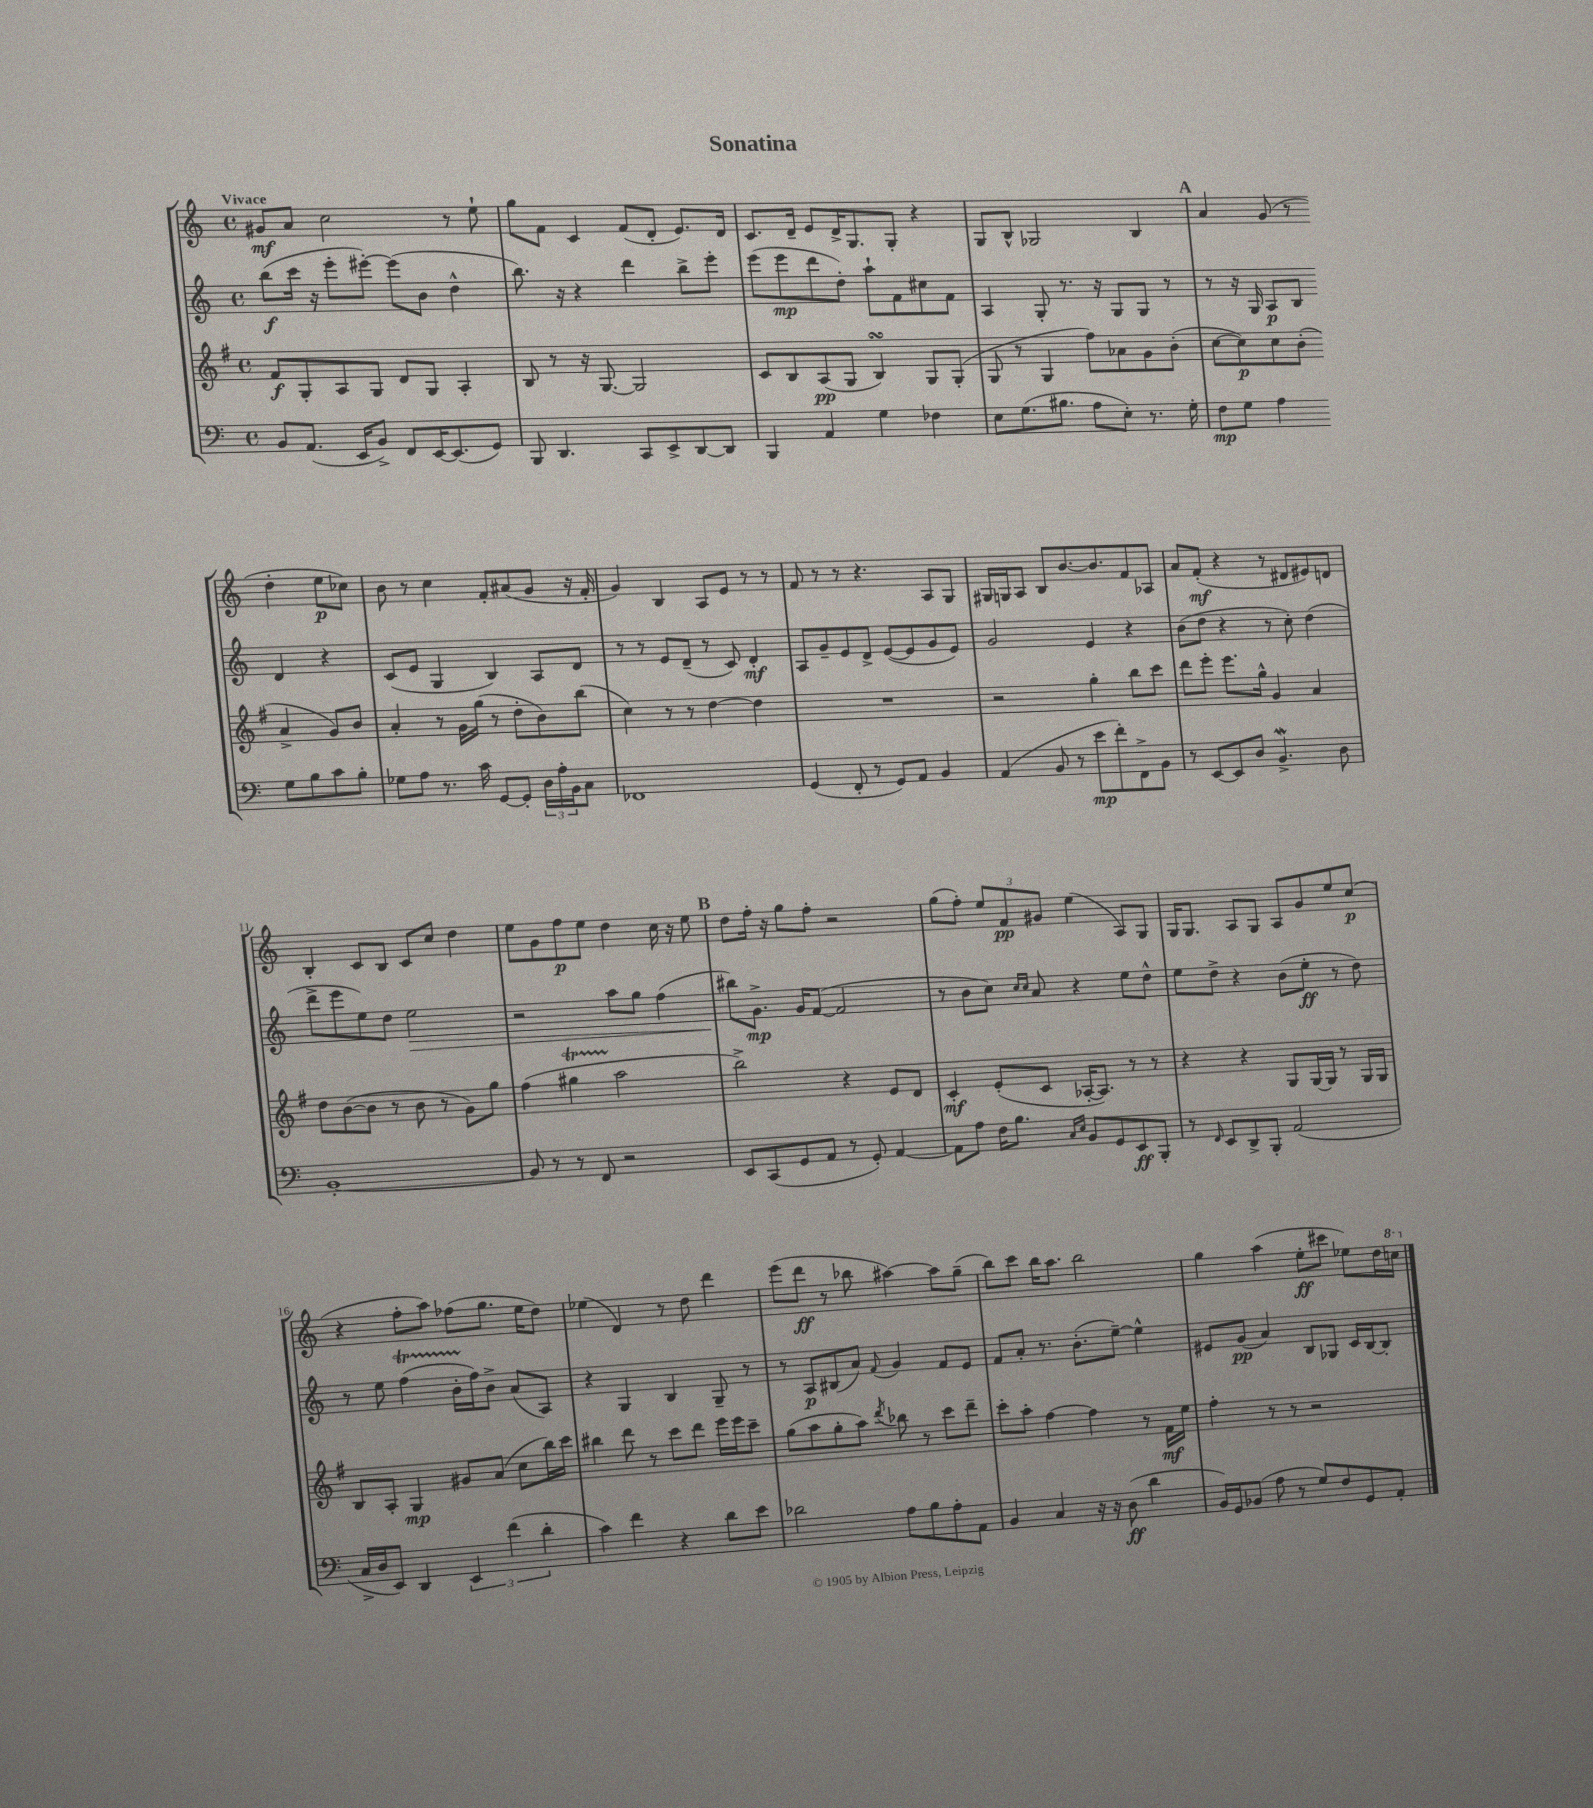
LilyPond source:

\header { title = "Sonatina" }
<<
\new StaffGroup <<
\new Staff = "s0" {
    \clef treble \key c \major \defaultTimeSignature \time 4/4 \tempo "Vivace"
    gis'8\mf a'8 c''2 r8 e''8-! |
    g''8 f'8 c'4 f'8( d'8-. e'8.) d'16 |
    c'8. d'16-- e'8 d'16-> g8. g8-. r4 |
    g8 b8-^ ges2 b4 |
    \mark \markup { \bold "A" } a'4 g'8( r8 d''4-. e''8\p ces''8) |
    b'8 r8 c''4 f'8-. ais'8( g'8 r16 f'16-. |
    g'4) b4 a8 e'8 r8 r8 |
    f'8 r8 r8 r4. a8 g8 |
    gis16 g16 a8 b8 b'8.~ b'8. f'8 aes8 |
    a'8 f'8-.\mf( r4 r8 dis'8 eis'8) d'8 |
    b4-. c'8 b8 c'8 c''8 d''4 |
    e''8 g'8 f''8\p e''8 d''4 c''16 r16 e''8 |
    \mark \markup { \bold "B" } d''8 f''16-. r16 g''8 f''8-. r2 |
    g''8( f''8-.) \tuplet 3/2 { e''8 f'8\pp gis'8 } e''4( a8) g8 |
    g16 g8. a8 g8 a8 g'8 e''8 c''8\p( |
    r4 f''8-. a''8) fes''8( g''8. e''16 d''8) |
    ees''4( d'4) r8 d''8 d'''4 |
    e'''8( d'''8\ff r8 bes''8 ais''4~) ais''8 g''8--( |
    b''8) c'''8 b''16 a''8. b''2 |
    g''4 a''4( e''8-.\ff cis'''8 ees''8) d''16 \ottava #1 c'''16 \ottava #0 \bar "|." |
}
\new Staff = "s1" {
    \clef treble \key c \major \defaultTimeSignature \time 4/4
    b''8\f( c'''16 r16 e'''8-. eis'''8~-.) eis'''8( b'8 d''4-^ |
    b''8.) r16 r4 d'''4 b''8-> e'''8-. |
    e'''8( e'''8\mp d'''8 d''8-.) a''8-! f'8 cis''8 f'8 |
    a4 g8-. r8. r16 g8 g8 r8 |
    \mark \markup { \bold "A" } r8 r16 g16 a8\p b8 d'4 r4 |
    c'8( e'8 g4 b4) a8 d'8 |
    r8 r8 e'8 d'8--( r8 c'8) d'4-.\mf |
    a8 g'8-- e'8 d'8-> e'8~( e'8 g'8 e'8) |
    g'2 e'4 r4 |
    b'8( d''8 r4 r8 c''8-.) d''4( |
    d'''8-> e'''8 e''8) d''8 e''2\> |
    r2 a''8 g''8 f''4( |
    \mark \markup { \bold "B" } bis''8\!) g'8.->\mp g'16 f'8~( f'2 |
    r8 b'8 c''8) \grace { c''16 c''16 } a'8 r4 e''8 d''8-^ |
    e''8 d''8-> r4 b'8( e''8-.\ff r8 d''8) |
    r8 e''8 f''4\startTrillSpan( b'16-. f''16\stopTrillSpan) b'8-> a'8( a8) |
    r4 g4 b4 g8-- r8 |
    r8 a8\p bis8( a'8) \appoggiatura { f'8 } g'4 f'8 e'8 |
    f'8 a'8-. r8. b'8.-.( e''8~--) e''4-^ |
    eis'8 g'8\pp( a'4) b8 ges8 c'16 b16~ b8-. \bar "|." |
}
\new Staff = "s2" {
    \clef treble \key g \major \defaultTimeSignature \time 4/4
    fis'8\f g8-. a8 g8 d'8 g8 a4-. |
    b8 r8 r16 g8.~ g2 |
    c'8 b8 a8\pp( g8 b4\turn) g8 g8-.( |
    g8 r8 g4 fis''8) aes'8 g'8 b'8-.( |
    \mark \markup { \bold "A" } c''8~ c''8\p) c''8 b'8-.( a'4-> g'8) b'8 |
    a'4-. r8 g'16 g''16( r8 d''8-. b'8) b''8( |
    c''4) r8 r8 d''4~ d''4 |
    R1 |
    r2 g''4-. b''8 c'''8 |
    d'''8 e'''8-. e'''8. g''16-^ g'4 a'4 |
    d''8 b'8~( b'8 r8 b'8 r8 g'8) g''8 |
    fis''4( gis''4\startTrillSpan a''2\stopTrillSpan |
    \mark \markup { \bold "B" } b''2->) r4 e'8 d'8 |
    c'4-.\mf e'8-.( c'8 aes16~-. aes8.) r8 r8 |
    r4 r4 g8 g16~ g16 r8 g16 g16 |
    b8 a8-. g4\mp gis'8 a'8( c''8 b''16) c'''16 |
    bis''4 d'''8 r8 c'''8 d'''8 e'''16 e'''16 c'''8-- |
    g''8( a''8 g''8-. a''8) \acciaccatura { d'''8 } bes''8 r8 c'''8 d'''8-- |
    c'''8-. a''8-. fis''4~ fis''4 r8 fis'16\mf e''16 |
    fis''4-. r8 r8 r2 \bar "|." |
}
\new Staff = "s3" {
    \clef bass \key c \major \defaultTimeSignature \time 4/4
    b,8 a,8.( e,16 b,8->) f,8 e,16~ e,8.( g,8) |
    b,,8 d,4. c,8 e,8-> d,8~ d,8 |
    b,,4 a,4 g4 fes4 |
    e8 g8.( bis8. a8 e8-.) r8. g16-. |
    \mark \markup { \bold "A" } f8\mp g8 a4 g8 b8 c'8 b8-. |
    ges8 a8 r8. c'16 g,8~ g,8-. \tuplet 3/2 { d16 a16-. b,16 } c8 |
    fes,1 |
    g,4( f,8-. r8 g,8) a,8 b,4 |
    a,4( b,8 r8 e'8\mp f'8-.) f,8-> b,8 |
    r8 e,8~ e,8 d8 b,4.->\mordent d8 |
    b,1~-. |
    b,8 r8 r8 f,8 r2 |
    \mark \markup { \bold "B" } e,8 c,8( g,8 a,8 r8 g,8-.) a,4~ |
    a,8 a8 f16 b8. \grace { c16 e16 } b,8 g,8 e,8\ff b,,8-. |
    r8 \grace { f,16 } e,8 d,8-> b,,8-. a,2( |
    c16-> d16 e,8) d,4 \tuplet 3/2 { e,4 f'4( d'4-. } |
    c'4) f'4 r4 d'8 e'8 |
    des'2 a8 b8 a8-. a,8 |
    b,4 c4 r16 r16 d8\ff( d'4 |
    b,16) g,16 bes,8( a8 r8 g8) f8 g,8 a,8-. \bar "|." |
}
>>
>>
